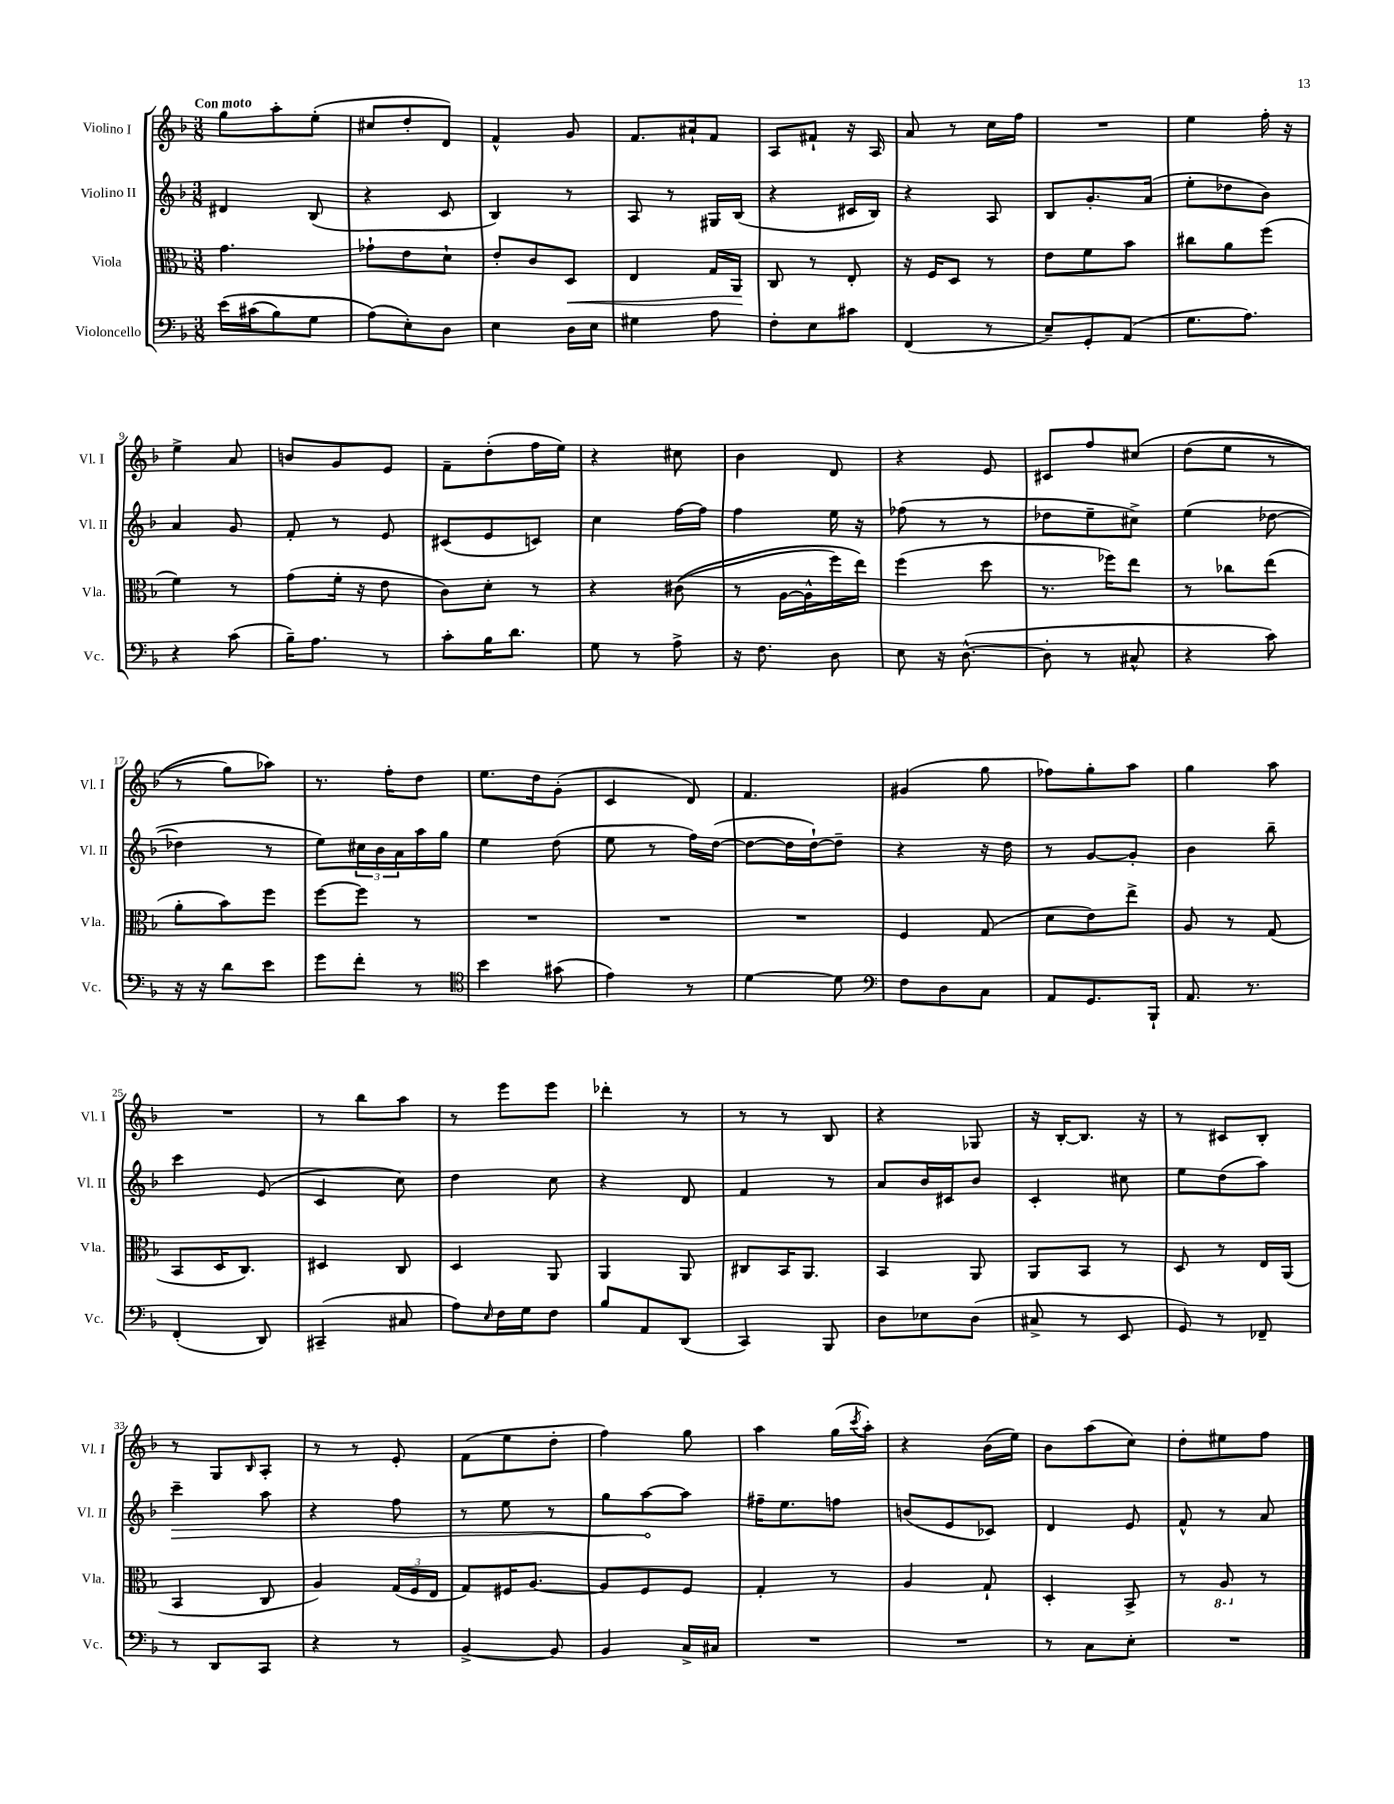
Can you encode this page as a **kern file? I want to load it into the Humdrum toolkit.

**kern	**kern	**kern	**kern
*staff4	*staff3	*staff2	*staff1
*clefF4	*clefC3	*clefG2	*clefG2
*k[b-]	*k[b-]	*k[b-]	*k[b-]
*M3/8	*M3/8	*M3/8	*M3/8
&(16e\LL	4.g\	4d#/	8gg\L
(16c#\J	.	.	.
8B-\)	.	.	8aa'\
8G\J	.	(8B-/	(8ee'\J
=	=	=	=
(8A\L&)	8g-`\L	4r	8cc#/L
8E'\)	8e\	.	8dd'/
8D\J	8d`\J	8c/	8d/J)
=	=	=	=
4E\	8e'/L	4B-/)	4f^^/
.	8c/	.	.
16D\LL	8D/J	8r	8g/
16E\JJ	.	.	.
=	=	=	=
4G#\	4E/	8A/	8.f/L
.	.	8r	.
.	.	.	16a#`/k
8A\	16G/LL	16G#/LL	8f/J
.	16AA/JJ	(16B-/JJ	.
=	=	=	=
8F'\L	8C/	4r	8A/L
8E\	8r	.	8f#`/J
8c#\J	8E'/	16c#/LL	16r
.	.	16B-/JJ)	16A/
=	=	=	=
(4FF/	16r	4r	8a/
.	16F/LK	.	.
.	8D/J	.	8r
8r	8r	8A/	16cc\LL
.	.	.	16ff\JJ
=	=	=	=
8E~/L)	8e\L	8B-/L	4.r
8GG'/	8f\	8.g'/	.
(8AA/J	8b-\J	.	.
.	.	(16a/Jk	.
=	=	=	=
8.G\L	8cc#\L	8ee'\L	4ee\
.	8a\	8dd-\	.
8.A\J)	.	.	.
.	(8ff\J	8b-\J)	16ff'\
.	.	.	16r
=	=	=	=
4r	4f\)	4a/	4ee^\
(8c\	8r	8g/	8a/
=	=	=	=
16B-~\LK)	(8g\L	8f'/	8b/L
8.A\J	.	.	.
.	16f'\Jk	8r	8g/
.	16r	.	.
8r	8e\	8e/	8e/J
=	=	=	=
8c'\L	8c\L)	(8c#/L	8f~\L
16B-\K	8d'\J	8e/	(8dd'\
8.d\J	.	.	.
.	8r	8c/J)	16ff\L
.	.	.	16ee\JJ)
=	=	=	=
8G\	4r	4cc\	4r
8r	.	.	.
8A^\	&((8c#\	[16ff\LL	8cc#\
.	.	16ff\]JJ	.
=	=	=	=
16r	8r	4ff\	4b-\
8.F\	.	.	.
.	[16A\LL	.	.
.	16A^^\]	.	.
8D\	16ff\)	16ee\	8d/
.	16ee\JJ&)	16r	.
=	=	=	=
8E\	(4ff\	(8ff-\	4r
16r	.	8r	.
([8.D^^\	.	.	.
.	8dd\	8r	8e/
=	=	=	=
8D'\]	8.r	8dd-\L	8c#/L
8r	.	8ee~\	8ff/
.	16ff-\LK)	.	.
8C#^^/	8ee\J	8cc#^\J)	&(8cc#/J
=	=	=	=
4r	8r	(4ee\	(8dd\L
.	8cc-\L	.	8ee\J
8c\)	(8ee\J	[8dd-\	8r
=	=	=	=
16r	8a'\L	4dd-\]	8r
16r	.	.	.
8d\L	8b-\)	.	8gg\L)
8e\J	8ff\J	8r	8aa-\J&)
=	=	=	=
8g\L	[8ff\L	8ee\L)	8.r
8f'\J	8ff\]J	24cc#\L	.
.	.	24b-\	.
.	.	.	16ff'\LK
.	.	24a\	.
8r	8r	16aa\	8dd\J
.	.	16gg\JJ	.
=	=	=	=
*clefC4	*	*	*
4b-\	4.r	4ee\	8.ee\L
.	.	.	16dd\k
(8g#\	.	(8dd\	(8g'\J
=	=	=	=
4e\)	4.r	8ee\	4c/
.	.	8r	.
8r	.	16ff\LL)	8d/)
.	.	([16dd\JJ	.
=	=	=	=
[4d\	4.r	8dd\_L	4.f/
.	.	16dd\]L	.
.	.	[16dd`\J)	.
8d\]	.	8dd~\]J	.
=	=	=	=
*clefF4	*	*	*
8F\L	4F/	4r	(4g#/
8D\	.	.	.
8C\J	(8G/	16r	8gg\
.	.	16dd\	.
=	=	=	=
8AA/L	8d\L	8r	8ff-\L)
8.GG/	8e\)	[8g/L	8gg'\
.	8ee^\J	8g'/]J	8aa\J
16BBB-`/Jk	.	.	.
=	=	=	=
8.AA/	8A/	4b-\	4gg\
.	8r	.	.
8.r	.	.	.
.	(8G/	8bb-~\	8aa\
=	=	=	=
(4FF'/	8BB-/L	4ccc\	4.r
.	16D/K	.	.
.	8.C/J)	.	.
8DD/)	.	(8e/	.
=	=	=	=
(4CC#~/	4D#/	4c/	8r
.	.	.	8bb-\L
8C#/	8C/	8cc\)	8aa\J
=	=	=	=
8A\L)	4D/	4dd\	8r
16qqE/	.	.	.
16F\L	.	.	8eee\L
16G\J	.	.	.
8F\J	8AA/	8cc\	8eee\J
=	=	=	=
8B-/L	4AA/	4r	4ddd-'\
8AA/	.	.	.
(8DD/J	8AA/	8d/	8r
=	=	=	=
4CC/)	8C#/L	4f/	8r
.	16BB-/K	.	8r
.	8.AA/J	.	.
8BBB-/	.	8r	8B-/
=	=	=	=
8D\L	4BB-/	8a/L	4r
8E-\	.	16b-/L	.
.	.	16c#/J	.
(8D\J	8AA/	8b-/J	8G-/
=	=	=	=
8C#^/	8AA/L	4c'/	16r
.	.	.	[16B-'/LK
8r	8BB-/J	.	8.B-/]J
8EE/	8r	8cc#\	.
.	.	.	16r
=	=	=	=
8GG/)	8D/	8ee\L	8r
8r	8r	(8dd\	8c#/L
8FF-~/	16E/LL	8aa\J)	8B-'/J
.	(16AA/JJ	.	.
=	=	=	=
8r	4BB-/	4ccc~\	8r
8DD/L	.	.	8G/L
.	.	.	16qqB-/
8CC/J	8C/	8aa\	8A'/J
=	=	=	=
4r	4A/)	4r	8r
.	.	.	8r
8r	(24G/LL	8ff\	8e'/
.	24F/	.	.
.	24E/JJ	.	.
=	=	=	=
[4BB-^/	8G/L)	8r	(8f\L
.	16F#/K	8ee\	8ee\
.	[8.A/J	.	.
8BB-/]	.	8r	8dd'\J
=	=	=	=
4BB-/	8A/]L	8gg\L	4ff\)
.	8F/	[8aa\	.
16C^/LL	8F/J	8aa\]J	8gg\
16C#/JJ	.	.	.
=	=	=	=
4.r	4G'/	16ff#~\LK	4aa\
.	.	8.ee\	.
.	8r	8ff\J	(16gg\LL
.	.	.	8qccc/
.	.	.	16aa'\JJ)
=	=	=	=
4.r	4A/	(8b/L	4r
.	.	8e/	.
.	8G`/	8c-/J)	(16b-\LL
.	.	.	16ee\JJ)
=	=	=	=
8r	4D'/	4d/	8b-\L
8C\L	.	.	(8aa\
8E'\J	8BB-^/	8e/	8cc\J)
=	=	=	=
4.r	8r	8f^^/	8dd'\L
.	8AA/	8r	8ee#\
.	8r	8a/	8ff\J
==	==	==	==
*-	*-	*-	*-
